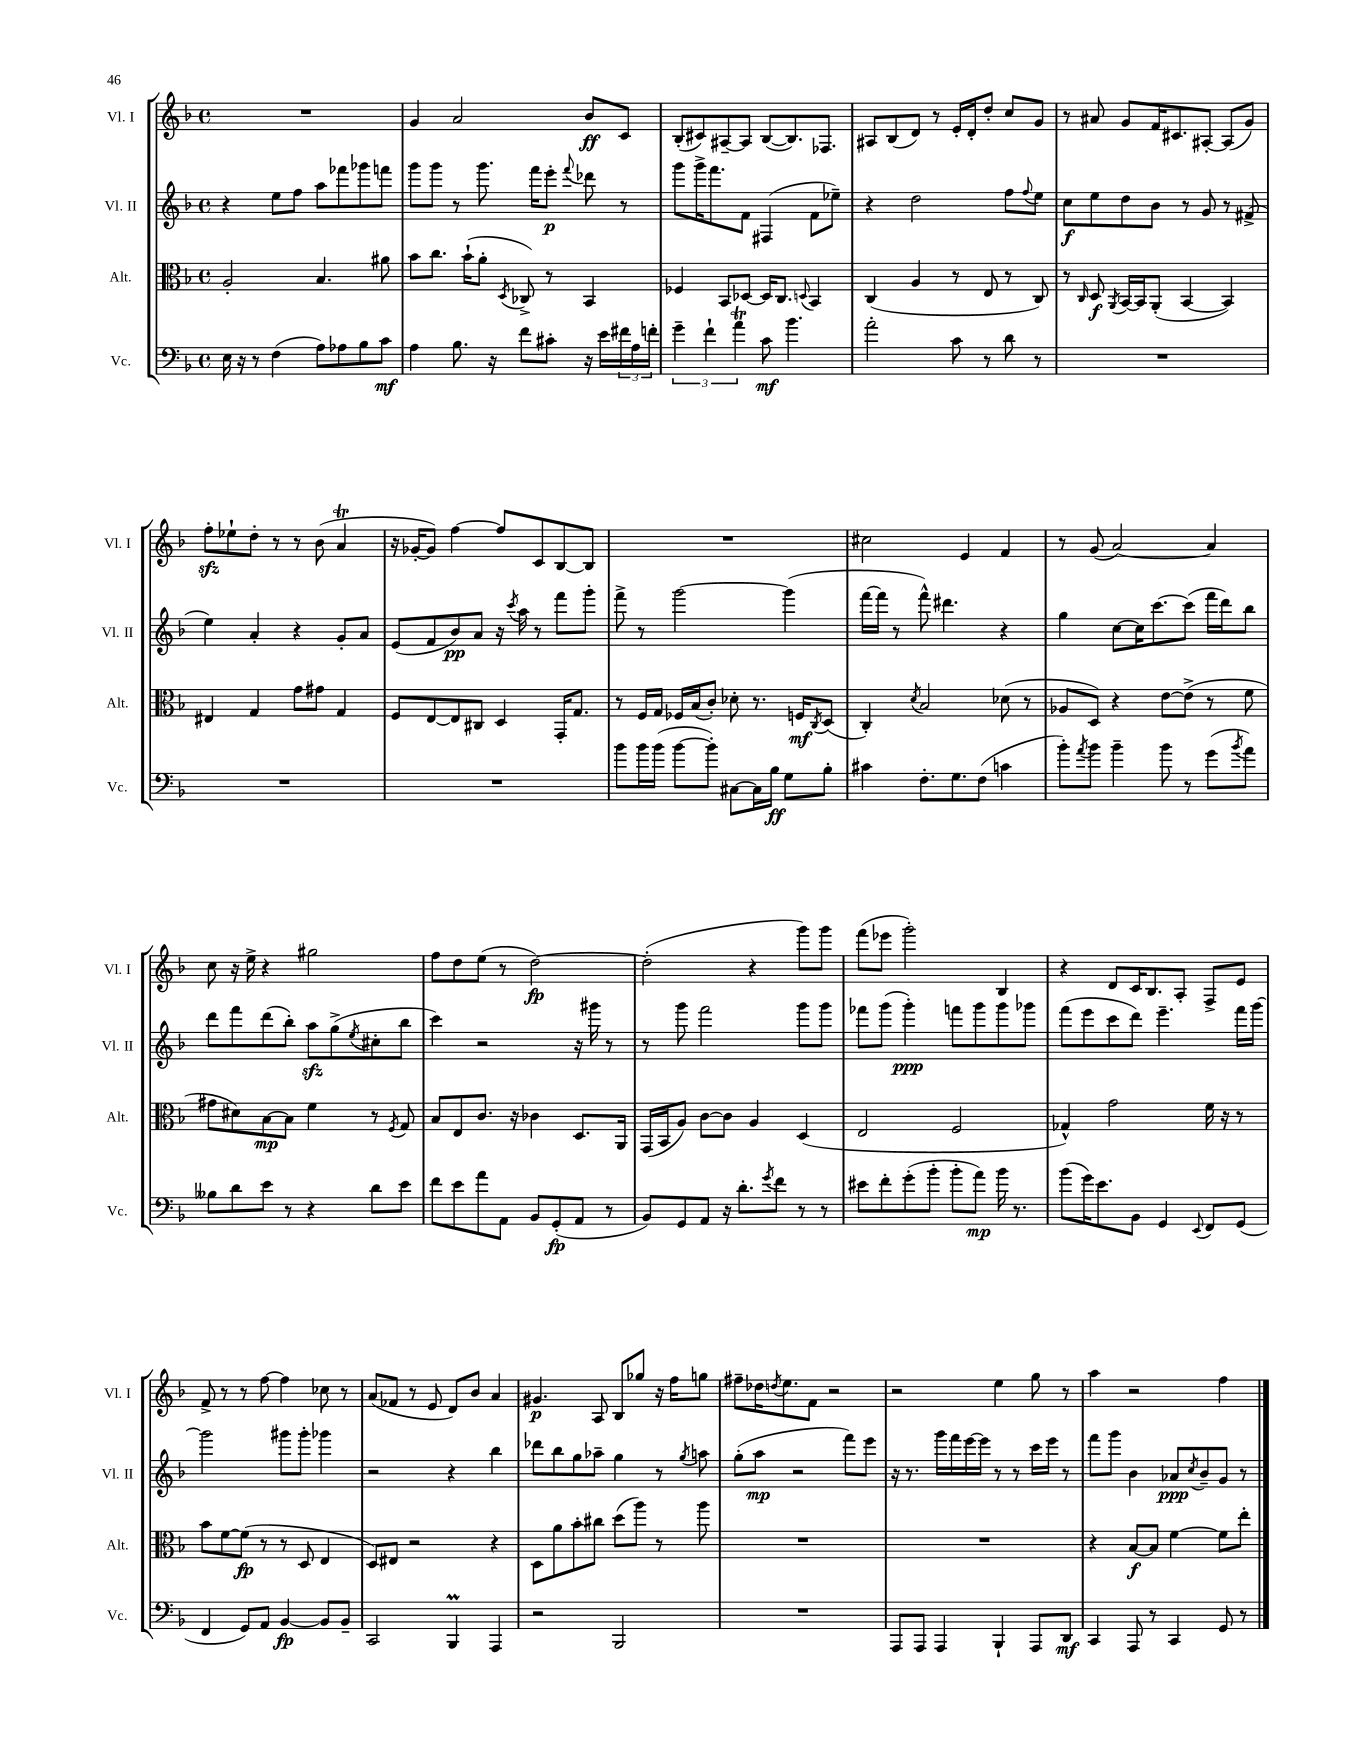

**kern	**kern	**kern	**kern
*staff4	*staff3	*staff2	*staff1
*clefF4	*clefC3	*clefG2	*clefG2
*k[b-]	*k[b-]	*k[b-]	*k[b-]
*M4/4	*M4/4	*M4/4	*M4/4
*met(c)	*met(c)	*met(c)	*met(c)
16E	2A'	4r	1r
16r	.	.	.
8r	.	.	.
(4F	.	8ee	.
.	.	8ff	.
8A)	4.B-	8aa	.
8A-	.	8fff-	.
8B-	.	8ggg-	.
8c	8a#	8fff	.
=	=	=	=
4A	8b-	8ggg	4g
.	8.cc	8ggg	.
8.B-	.	8r	2a
.	(16b-`	.	.
.	8a'	8.ggg	.
16r	.	.	.
.	8qD	.	.
8f	8C-^)	.	.
.	.	16fff	.
8c#'	8r	8eee'	.
.	.	8qqfff	.
16r	4BB-	8ddd-	8b-
16e	.	.	.
24f#	.	8r	8c
24A	.	.	.
24f'	.	.	.
=	=	=	=
6g~	4F-	8ggg	(8B-'
.	.	16ggg^	8c#)
6f`	.	.	.
.	.	8.fff	.
.	8BB-	.	[8A#~
6a	.	.	.
.	[8D-	8f	8A#]
8c	16D-]	(4F#	([8B-
.	8.C	.	.
4.b-	.	.	8.B-])
.	8qqD	.	.
.	4BB-	8f	.
.	.	.	8.F-
.	.	8ee-~)	.
=	=	=	=
2a'	(4C	4r	8A#
.	.	.	(8B-
.	4A	2dd	8d)
.	.	.	8r
8c	8r	.	16e'
.	.	.	16d'
8r	8E	.	8dd'
8d	8r	8ff	8cc
.	.	8qqff	.
8r	8C)	8ee	8g
=	=	=	=
1r	8r	8cc	8r
.	16qqC	.	.
.	8D	8ee	8a#
.	8qAA	.	.
.	[16BB-	8dd	8g
.	16BB-]	.	.
.	(8AA'	8b-	16f
.	.	.	8.c#
.	[4BB-	8r	.
.	.	8g	[8A#'
.	4BB-])	8r	(8A#]
.	.	(8f#^	8g)
=	=	=	=
1r	4E#	4ee)	8ff'
.	.	.	8ee-`
.	4G	4a'	8dd'
.	.	.	8r
.	8g	4r	8r
.	8g#	.	(8b-
.	4G	8g'	4a
.	.	8a	.
=	=	=	=
1r	8F	(8e	16r
.	.	.	[16g-'
.	[8E	8f	8g-])
.	8E]	8b-)	[4ff
.	8C#	8a	.
.	4D	16r	8ff]
.	.	8qccc	.
.	.	16aa	.
.	.	8r	8c
.	16GG'	8fff	[8B-
.	8.G	.	.
.	.	8ggg'	8B-]
=	=	=	=
8b-	8r	8fff^	1r
16b-	16F	8r	.
(16b-	16G	.	.
[8b-	16F-	[2ggg	.
.	(16B-	.	.
8b-'])	8c')	.	.
[8C#	8d-'	.	.
16C#]	8.r	.	.
16B-	.	.	.
8G	.	(4ggg]	.
.	16F	.	.
.	8qC	.	.
8B-'	(8D	.	.
=	=	=	=
4c#	4C')	[16fff	2cc#
.	.	16fff]	.
.	.	8r	.
.	8qd	.	.
8.F'	2B-	8fff^^)	.
.	.	4.ddd#	.
8.G	.	.	.
.	.	.	4e
(8F	.	.	.
4c	(8d-	4r	4f
.	8r	.	.
=	=	=	=
8b-')	8A-	4gg	8r
8qa	.	.	.
8b-	8D)	.	(8g
4b-~	4r	[8cc	[2a)
.	.	16cc]	.
.	.	[8.ccc	.
8b-	[8e	.	.
8r	(8e^]	(8ccc]	.
(8g	8r	16fff	4a]
.	.	16ddd)	.
8qb-	.	.	.
8a)	8f	8bb-	.
=	=	=	=
8B--	8g#	8ddd	8cc
8d	8d#)	8fff	16r
.	.	.	16ee^
8e	[8B-	(8ddd	4r
8r	8B-]	8bb-')	.
4r	4f	8aa	2gg#
.	.	(8gg^	.
.	.	8qee	.
8d	8r	8cc#'	.
.	8qF	.	.
8e	8G	8bb-	.
=	=	=	=
8f	8B-	4ccc)	8ff
8e	8E	.	8dd
8a	8.c	2r	(8ee
8AA	.	.	8r
.	16r	.	.
8BB-	4c-	.	[2dd)
(8GG'	.	.	.
8AA	8.D	16r	.
.	.	16ggg#	.
8r	.	8r	.
.	16AA	.	.
=	=	=	=
8BB-)	(16GG	8r	(2dd']
.	16BB-	.	.
8GG	8A)	8ggg	.
8AA	[8c	2fff	.
16r	8c]	.	.
8.d'	.	.	.
.	4A	.	4r
8qg	.	.	.
8f	.	.	.
8r	(4D	8ggg	8ggg)
8r	.	8ggg	8ggg
=	=	=	=
8e#	2E	8fff-	(8fff
8f'	.	(8ggg	8eee-
(8g'	.	4ggg')	2ggg')
8b-'	.	.	.
8b-'	2F	8fff	.
8a)	.	8ggg	.
16b-	.	8ggg	4B-
8.r	.	.	.
.	.	8ggg-	.
=	=	=	=
(8b-	4G-^^)	(8fff	4r
16g)	.	8eee	.
8.e	.	.	.
.	2g	8ccc	8d
8BB-	.	8ddd)	16c
.	.	.	8.B-
4GG	.	4.eee~	.
.	.	.	8A'
8qqEE	.	.	.
8FF	16f	.	8F^
.	16r	.	.
(8GG	8r	16fff	8e
.	.	[16ggg	.
=	=	=	=
4FF	8b-	2ggg]	8f^
.	[8f	.	8r
8GG)	(8f]	.	8r
8AA	8r	.	[8ff
[4BB-	8r	8ggg#	4ff]
.	8D	8ggg#'	.
8BB-]	4E	4ggg-	8cc-
8BB-~	.	.	8r
=	=	=	=
2CC	8D)	2r	(8a
.	8E#	.	8f-
.	2r	.	8r
.	.	.	8e
4BBB-	.	4r	8d)
.	.	.	8b-
4AAA	4r	4bb-	4a
=	=	=	=
2r	8D	8ddd-	4.g#
.	8a	8bb-	.
.	8b-'	8gg	.
.	8cc#	8aa-~	8A
2BBB-	(8dd	4gg	8B-
.	8aa)	.	8gg-
.	8r	8r	16r
.	.	.	16ff
.	.	8qgg	.
.	8aa	8aa	8gg
=	=	=	=
1r	1r	(8gg'	8ff#~
.	.	8aa	16dd-
.	.	.	8qdd
.	.	.	8.ee
.	.	2r	.
.	.	.	8f
.	.	.	2r
.	.	8fff)	.
.	.	8eee	.
=	=	=	=
8AAA	1r	16r	2r
.	.	8.r	.
8AAA	.	.	.
4AAA	.	16ggg	.
.	.	16fff	.
.	.	[16eee	.
.	.	16eee]	.
4BBB-`	.	8r	4ee
.	.	8r	.
8AAA	.	16ccc	8gg
.	.	16eee	.
8DD	.	8r	8r
=	=	=	=
4CC	4r	8fff	4aa
.	.	8ggg	.
8AAA	[8B-	4b-	2r
8r	8B-]	.	.
4CC	[4f	8a-	.
.	.	8qcc	.
.	.	8b-~	.
8GG	8f]	8g	4ff
8r	8ee'	8r	.
==	==	==	==
*-	*-	*-	*-
